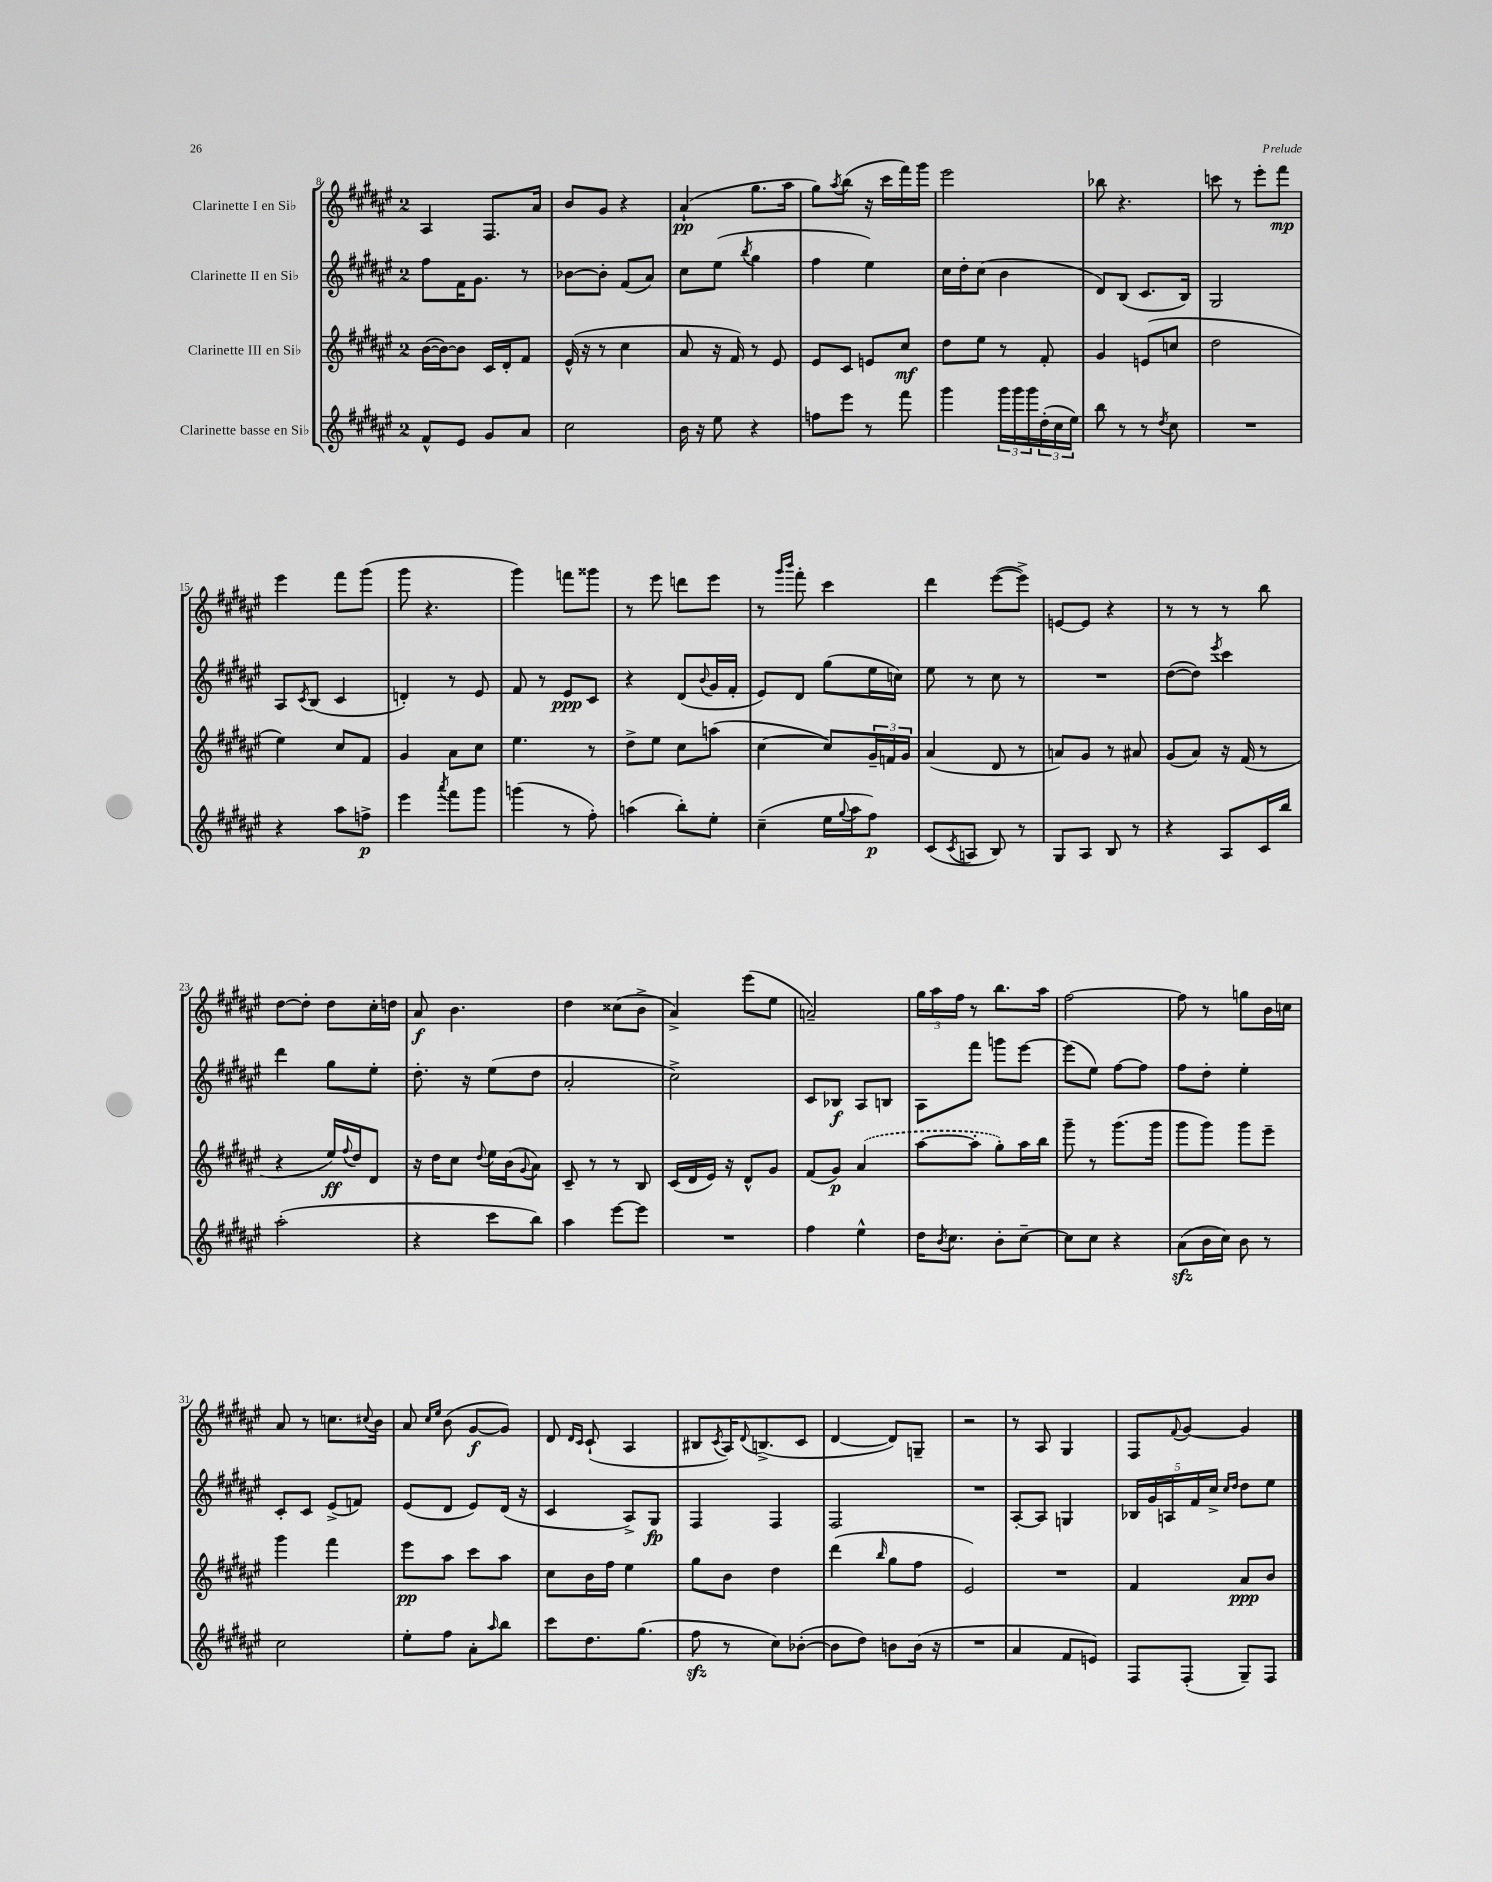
<<
\new StaffGroup <<
\new Staff = "s0" \with { instrumentName = "Clarinette I en Sib" } {
    \clef treble \key fis \major \once \override Staff.TimeSignature.style = #'single-digit \time 2/4
    ais4 fis8. ais'16 |
    b'8 gis'8 r4 |
    ais'4-!\pp( gis''8. ais''16 |
    gis''8) \acciaccatura { ais''8 } b''8( r16 cis'''16 fis'''16) gis'''16 |
    eis'''2 |
    bes''8 r4. |
    c'''8 r8 eis'''8-. fis'''8\mp |
    eis'''4 fis'''8 gis'''8( |
    gis'''8 r4. |
    gis'''4) f'''8 gisis'''8 |
    r8 eis'''8 d'''8 eis'''8 |
    r8 \grace { gis'''16 b'''16 } fis'''8-. cis'''4 |
    dis'''4 eis'''8~( eis'''8->) |
    e'8~ e'8 r4 |
    r8 r8 r8 b''8 |
    dis''8~ dis''8-. dis''8 cis''16-. d''16 |
    ais'8\f b'4. |
    dis''4 cisis''8( b'8-> |
    ais'4->) eis'''8( eis''8 |
    a'2--) |
    \tuplet 3/2 { gis''16 ais''16 fis''16 } r8 b''8. ais''16 |
    fis''2~ |
    fis''8 r8 g''8 b'16 c''16 |
    ais'8 r8 c''8. \appoggiatura { cis''8 } b'16 |
    ais'8 \grace { cis''16 eis''16 } b'8( gis'8~\f gis'8) |
    dis'8 \grace { dis'16 cis'16 } cis'8-!( ais4 |
    bis8 \acciaccatura { cis'8 } ais16) \appoggiatura { dis'8 } b8.->( cis'8 |
    dis'4~ dis'8) g8-- |
    r2 |
    r8 ais8 gis4 |
    fis8 \appoggiatura { fis'8 } gis'8~ gis'4 \bar "|." |
}
\new Staff = "s1" \with { instrumentName = "Clarinette II en Sib" } {
    \clef treble \key fis \major \once \override Staff.TimeSignature.style = #'single-digit \time 2/4
    fis''8 fis'16 gis'8. r8 |
    bes'8~ bes'8-. fis'8( ais'8) |
    cis''8 eis''8( \acciaccatura { b''8 } gis''4 |
    fis''4 eis''4) |
    cis''16 dis''16-. cis''8( b'4 |
    dis'8) b8( cis'8. b16) |
    gis2 |
    ais8 \acciaccatura { cis'8 } b8( cis'4 |
    d'4-.) r8 eis'8 |
    fis'8 r8 eis'8\ppp cis'8 |
    r4 dis'8( \appoggiatura { b'8 } gis'16 fis'16-. |
    eis'8) dis'8 gis''8( eis''16 c''16) |
    eis''8 r8 cis''8 r8 |
    R2 |
    dis''8~( dis''8) \acciaccatura { eis'''8 } cis'''4 |
    dis'''4 gis''8 eis''8-. |
    dis''8.-. r16 eis''8( dis''8 |
    ais'2-. |
    cis''2->) |
    cis'8 bes8\f ais8 b8 |
    ais8 fis'''8 g'''8 eis'''8~ |
    eis'''8( eis''8) fis''8~ fis''8 |
    fis''8 dis''8-. eis''4-. |
    cis'8-. cis'8 eis'8->( f'8) |
    eis'8( dis'8 eis'8) dis'16( r16 |
    cis'4 ais8->) gis8\fp |
    fis4 fis4 |
    fis2 |
    R2 |
    ais8~-. ais8 g4 |
    \tuplet 5/4 { bes16 gis'16 a16 fis'16 cis''16-> } \grace { cis''16 dis''16 } dis''8 eis''8 \bar "|." |
}
\new Staff = "s2" \with { instrumentName = "Clarinette III en Sib" } {
    \clef treble \key fis \major \once \override Staff.TimeSignature.style = #'single-digit \time 2/4
    b'16~( b'16~) b'8 cis'16 dis'16-. fis'8 |
    eis'16-^( r16 r8 cis''4 |
    ais'8 r16 fis'16) r8 eis'8 |
    eis'8 cis'8 e'8 cis''8\mf |
    dis''8 eis''8 r8 fis'8-. |
    gis'4 e'8( c''8 |
    dis''2 |
    eis''4) cis''8 fis'8 |
    gis'4 ais'8 cis''8 |
    eis''4. r8 |
    dis''8-> eis''8 cis''8 a''8( |
    cis''4~ cis''8) \tuplet 3/2 { gis'16-- f'16 gis'16 } |
    ais'4( dis'8 r8 |
    a'8) gis'8 r8 ais'8 |
    gis'8( ais'8) r16 fis'16( r8 |
    r4 eis''16\ff) \appoggiatura { fis''8 } dis''16 dis'8 |
    r16 dis''16 cis''8 \appoggiatura { dis''8 } eis''16 b'16( \appoggiatura { gis'8 } ais'8) |
    cis'8-- r8 r8 b8 |
    cis'16( dis'16 eis'16) r16 dis'8-^ gis'8 |
    fis'8( gis'8\p) \once \slurDashed ais'4( |
    ais''8~ ais''8-. gis''8-.) ais''16 b''16 |
    gis'''8-- r8 gis'''8.( gis'''16 |
    gis'''8 gis'''8) gis'''8 eis'''8-- |
    gis'''4 fis'''4 |
    eis'''8\pp ais''8 cis'''8 ais''8 |
    cis''8 b'16 fis''16 eis''4 |
    gis''8 b'8 dis''4 |
    dis'''4( \grace { b''16 } gis''8 fis''8 |
    eis'2) |
    R2 |
    fis'4 ais'8\ppp b'8 \bar "|." |
}
\new Staff = "s3" \with { instrumentName = "Clarinette basse en Sib" } {
    \clef treble \key fis \major \once \override Staff.TimeSignature.style = #'single-digit \time 2/4
    fis'8-^ eis'8 gis'8 ais'8 |
    cis''2 |
    b'16 r16 eis''8 r4 |
    f''8 eis'''8 r8 fis'''8 |
    gis'''4 \tuplet 3/2 { gis'''16 gis'''16 gis'''16 } \tuplet 3/2 { dis''16-.( cis''16 eis''16) } |
    b''8 r8 r8 \acciaccatura { dis''8 } cis''8 |
    R2 |
    r4 ais''8 f''8->\p |
    eis'''4 \acciaccatura { ais'''8 } fis'''8 gis'''8 |
    g'''4( r8 fis''8-.) |
    a''4( b''8-.) eis''8-. |
    cis''4--( eis''16 \appoggiatura { gis''8 } ais''16 fis''8\p) |
    cis'8( \acciaccatura { cis'8 } a8 b8) r8 |
    gis8 ais8 b8 r8 |
    r4 ais8 cis'16 b''16 |
    ais''2-.( |
    r4 cis'''8 b''8) |
    ais''4 eis'''8~ eis'''8 |
    R2 |
    fis''4 eis''4-^ |
    dis''16 \acciaccatura { b'8 } cis''8. b'8-. cis''8~-- |
    cis''8 cis''8 r4 |
    ais'8\sfz( b'16 cis''16) b'8 r8 |
    cis''2 |
    eis''8-. fis''8 ais'8-. \grace { ais''16 } b''8 |
    cis'''8 dis''8. gis''8.( |
    fis''8\sfz r8 cis''8) bes'8~-.( |
    bes'8 dis''8) b'8 b'16( r16 |
    R2 |
    ais'4 fis'8 e'8) |
    fis8 fis8-.( gis8--) fis8 \bar "|." |
}
>>
>>
\layout { \context { \Score currentBarNumber = #8 } }
